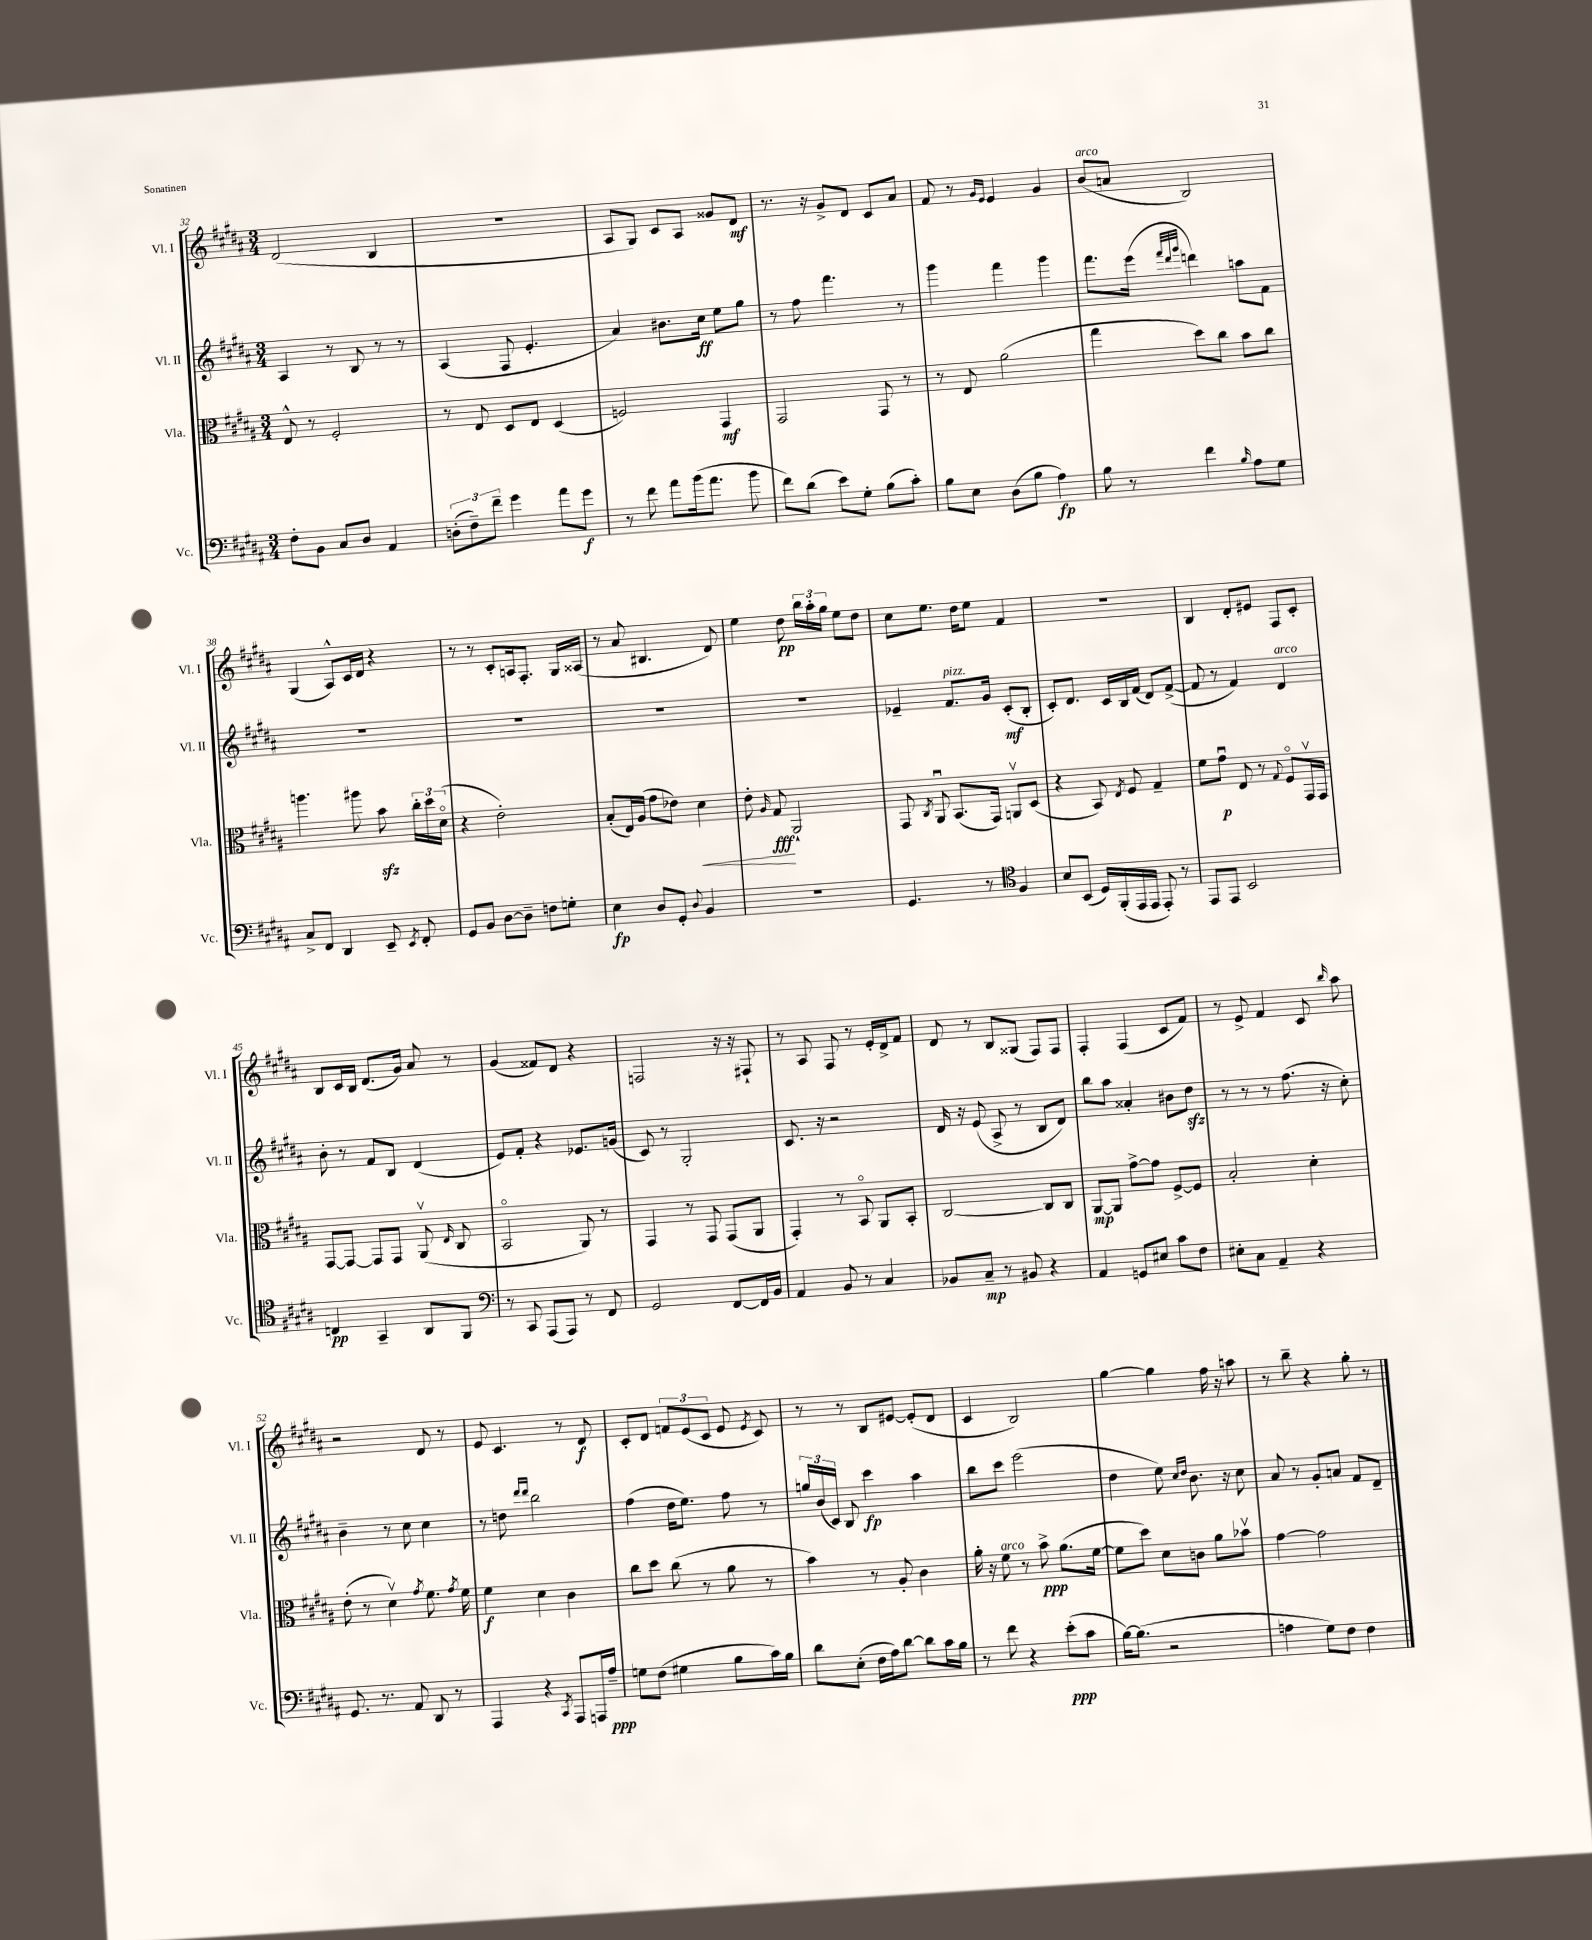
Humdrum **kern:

**kern	**kern	**kern	**kern
*staff4	*staff3	*staff2	*staff1
*clefF4	*clefC3	*clefG2	*clefG2
*k[f#c#g#d#a#]	*k[f#c#g#d#a#]	*k[f#c#g#d#a#]	*k[f#c#g#d#a#]
*M3/4	*M3/4	*M3/4	*M3/4
8F#'	8E^^	4A#	(2d#
8BB	8r	.	.
8C#	2F#'	8r	.
8D#	.	8B	.
4AA#	.	8r	4B
.	.	8r	.
=	=	=	=
(12D'	8r	(4A#	2.r
12F#~)	.	.	.
.	8E	.	.
12f#~	.	.	.
4g#	8D#	8F#	.
.	8E	4.e'	.
8a#	(4D#	.	.
8g#	.	.	.
=	=	=	=
8r	2F)	4a#)	8A#
8f#	.	.	8G#)
8a#	.	8.b#	8c#
(16b	.	.	8A#
8.a#	.	16cc#	.
.	4GG#	8ee	8g##
8b	.	8gg#	8d#
=	=	=	=
8f#)	2GG#	8r	8.r
(8d#	.	8ff#	.
.	.	.	16r
8e)	.	4.fff#	8g#^
8G#'	.	.	8d#
(8B	8GG#	.	8c#
8c#')	8r	8r	8a#
=	=	=	=
8B	8r	4ggg#	8f#
8E	8E	.	8r
.	.	.	16qqg#
.	.	.	16qqe
(8D#	(2a#	4fff#	4e
8B	.	.	.
4A#)	.	4ggg#	4g#
=	=	=	=
8B	4gg#	8.fff#	(8b
8r	.	.	8a
.	.	(16eee	.
.	.	32qqfff#	.
.	.	32qqddd#	.
.	.	32qqggg#	.
4f#	8dd#)	4ddd)	2B)
.	8cc#	.	.
16qqB	.	.	.
8A#	8b	8aa	.
8G#	8cc#	8f#	.
=	=	=	=
8C#^	4.aa	2.r	(4G#
8FF#	.	.	.
4DD#	.	.	8A#^^)
.	8aa#	.	16c#
.	.	.	16d#
8EE~	8b	.	4r
8qEE	.	.	.
8FF#'	24cc#'	.	.
.	24dd#	.	.
.	(24d#o	.	.
=	=	=	=
8GG#	4r	2.r	8r
8BB	.	.	8r
[8D#	2e')	.	8c#'
8D#~]	.	.	16A
.	.	.	8.F#'
8F	.	.	.
8G'	.	.	16G#
.	.	.	(16A##
=	=	=	=
4E	(8B'	2.r	8r
.	16E)	.	8a#
.	(16A#	.	.
8D#	8g#	.	4.B#
8GG#'	8e-)	.	.
8qqD#	.	.	.
4BB	4d#	.	.
.	.	.	8d#)
=	=	=	=
2.r	8e'	2.r	4ee
.	16qqA#	.	.
.	8G#	.	.
.	2AA#`	.	8dd#
.	.	.	24bb
.	.	.	24aa#'
.	.	.	24gg#
.	.	.	8ee
.	.	.	8dd#
=	=	=	=
4.GG#	8GG#	4e-~	8cc#
.	8qC#	.	.
.	8AA#u	.	8.ee
.	(8.BB	8.f#	.
.	.	.	16dd#
8r	.	.	8ee
.	16GG#)	16g#	.
*clefC4	*	*	*
4F#	8AAv	(8c#'	4f#
.	(8D#	8B'	.
=	=	=	=
8B	4r	8c#')	2.r
(8BB	.	8.d#	.
16D#)	8BB)	.	.
(16FF#'	.	16c#	.
.	8qE	.	.
16EE	8F#	16B	.
16EE	.	(16f#	.
8EE')	4G#~	8d#)	.
8r	.	([8f#^	.
=	=	=	=
8EE	8f#	8f#]	4B
8EE	8g#u	8r	.
2BB	8E	4f#)	8d#'
.	8r	.	8e#
.	8qqG#	.	.
.	8F#o	4d#	8F#
.	16GG#v	.	8c#'
.	16GG#	.	.
=	=	=	=
4C	[8GG#	8b'	8B
.	8GG#_	8r	16c#
.	.	.	16B
4GG#~	8GG#]	8f#	(8.d#
.	8GG#	8B	.
.	.	.	16g#)
8AA#	(8AA#v	(4d#	8a#
.	16qqE	.	.
8FF#	8C#	.	8r
=	=	=	=
*clefF4	*	*	*
8r	2BBo	8e)	(4g#
8CC#	.	8f#'	.
(8AAA#	.	4r	8f##)
8AAA#)	.	.	8d#
8r	8AA#)	8.e-	4r
8FF#	8r	.	.
.	.	(16g	.
=	=	=	=
2GG#	4GG#	8c#)	2F
.	.	8r	.
.	8r	2G#'	.
.	8GG#	.	.
[8FF#	(8GG#	.	16r
.	.	.	16r
16FF#]	8AA#	.	8F#`
16BB	.	.	.
=	=	=	=
4AA#	4GG#')	8.c#	8r
.	.	.	8A#
.	.	16r	.
8BB	8r	2r	8F#
8r	8BBo	.	8r
4C#	8AA#	.	16e'
.	.	.	16d#^
.	8BB'	.	8f#
=	=	=	=
8BB-	[2C#	16d#	8d#
.	.	16r	.
8C#~	.	(8e	8r
8r	.	8A#^	8B
8BB#	.	8r	(8G##
4r	8C#]	8B	8F#)
.	8C#	8d#)	8F#
=	=	=	=
4AA#	[8AA#	8bb	4F#'
.	8AA#]	8aa#	.
8GG	[8g#^	4a##'	(4F#
8E#	8g#]	.	.
8c#	[8F#^	8b#	8c#
8F#	8F#]	8dd#	8f#)
=	=	=	=
8E#'	2B'	8r	8r
8C#	.	8r	8e^
4AA#~	.	8r	4f#
.	.	(8.ff#	.
4r	4d#'	.	8c#
.	.	16r	.
.	.	.	16qqbb
.	.	8cc#')	8aa#
=	=	=	=
8.GG#	(8e'	4b~	2r
.	8r	.	.
8.r	.	.	.
.	4d#v)	8r	.
8AA#	.	8cc#	.
.	8qg#	.	.
8DD#	8.f#	4cc#	8d#
8r	.	.	8r
.	8qg#	.	.
.	16f#	.	.
=	=	=	=
4AAA#	4f#	8r	8e
.	.	8dd	4.c#
.	.	16qqddd#	.
.	.	16qqddd#	.
4r	4d#	2bb	.
8qCC#	.	.	.
8AAA#	4c#	.	8r
16AAA	.	.	8d#
16A#~	.	.	.
=	=	=	=
8G	8cc#	(4ff#	8c#'
(8F#	8dd#	.	8d#
4G#	(8cc#	16dd#	12f
.	.	8.ee)	.
.	.	.	(12e
.	8r	.	.
.	.	.	12c#
8B	8a#	8ff#	8e
.	.	.	8qe
16c#)	8r	8r	8c#)
16B	.	.	.
=	=	=	=
8d#	4b)	24gg	8r
.	.	(24b	.
.	.	24c#)	.
(8E'	.	8B	8r
16F#	8r	4ccc#	8B
16A#)	.	.	.
[8d#	8A#'	.	[8e#
8d#]	4c#	4aa#	(8e#']
16c#	.	.	8d#
16B	.	.	.
=	=	=	=
8r	16a#'	8bb	4c#
.	16r	.	.
8f#	8f#	8ccc#	.
4r	8r	(2eee	2B)
.	8b^	.	.
(8e'	(8.a#	.	.
8c#	.	.	.
.	[16f#	.	.
=	=	=	=
[16B)	8f#]	4dd#	[4gg#
(8.B]	.	.	.
.	8dd#)	.	.
2r	8d#	8ee)	4gg#]
.	.	16qqcc#	.
.	.	16qqdd#	.
.	8c	8.b	.
.	8a#	.	16ff#
.	.	16r	16r
.	8b-v	8cc#	8aa
=	=	=	=
4A	[4g#	8a#	8r
.	.	8r	8bb~
8G#)	2g#]	8g#'	4r
8F#	.	8a	.
4F#	.	8f#	8gg#'
.	.	8d#~	8r
==	==	==	==
*-	*-	*-	*-
